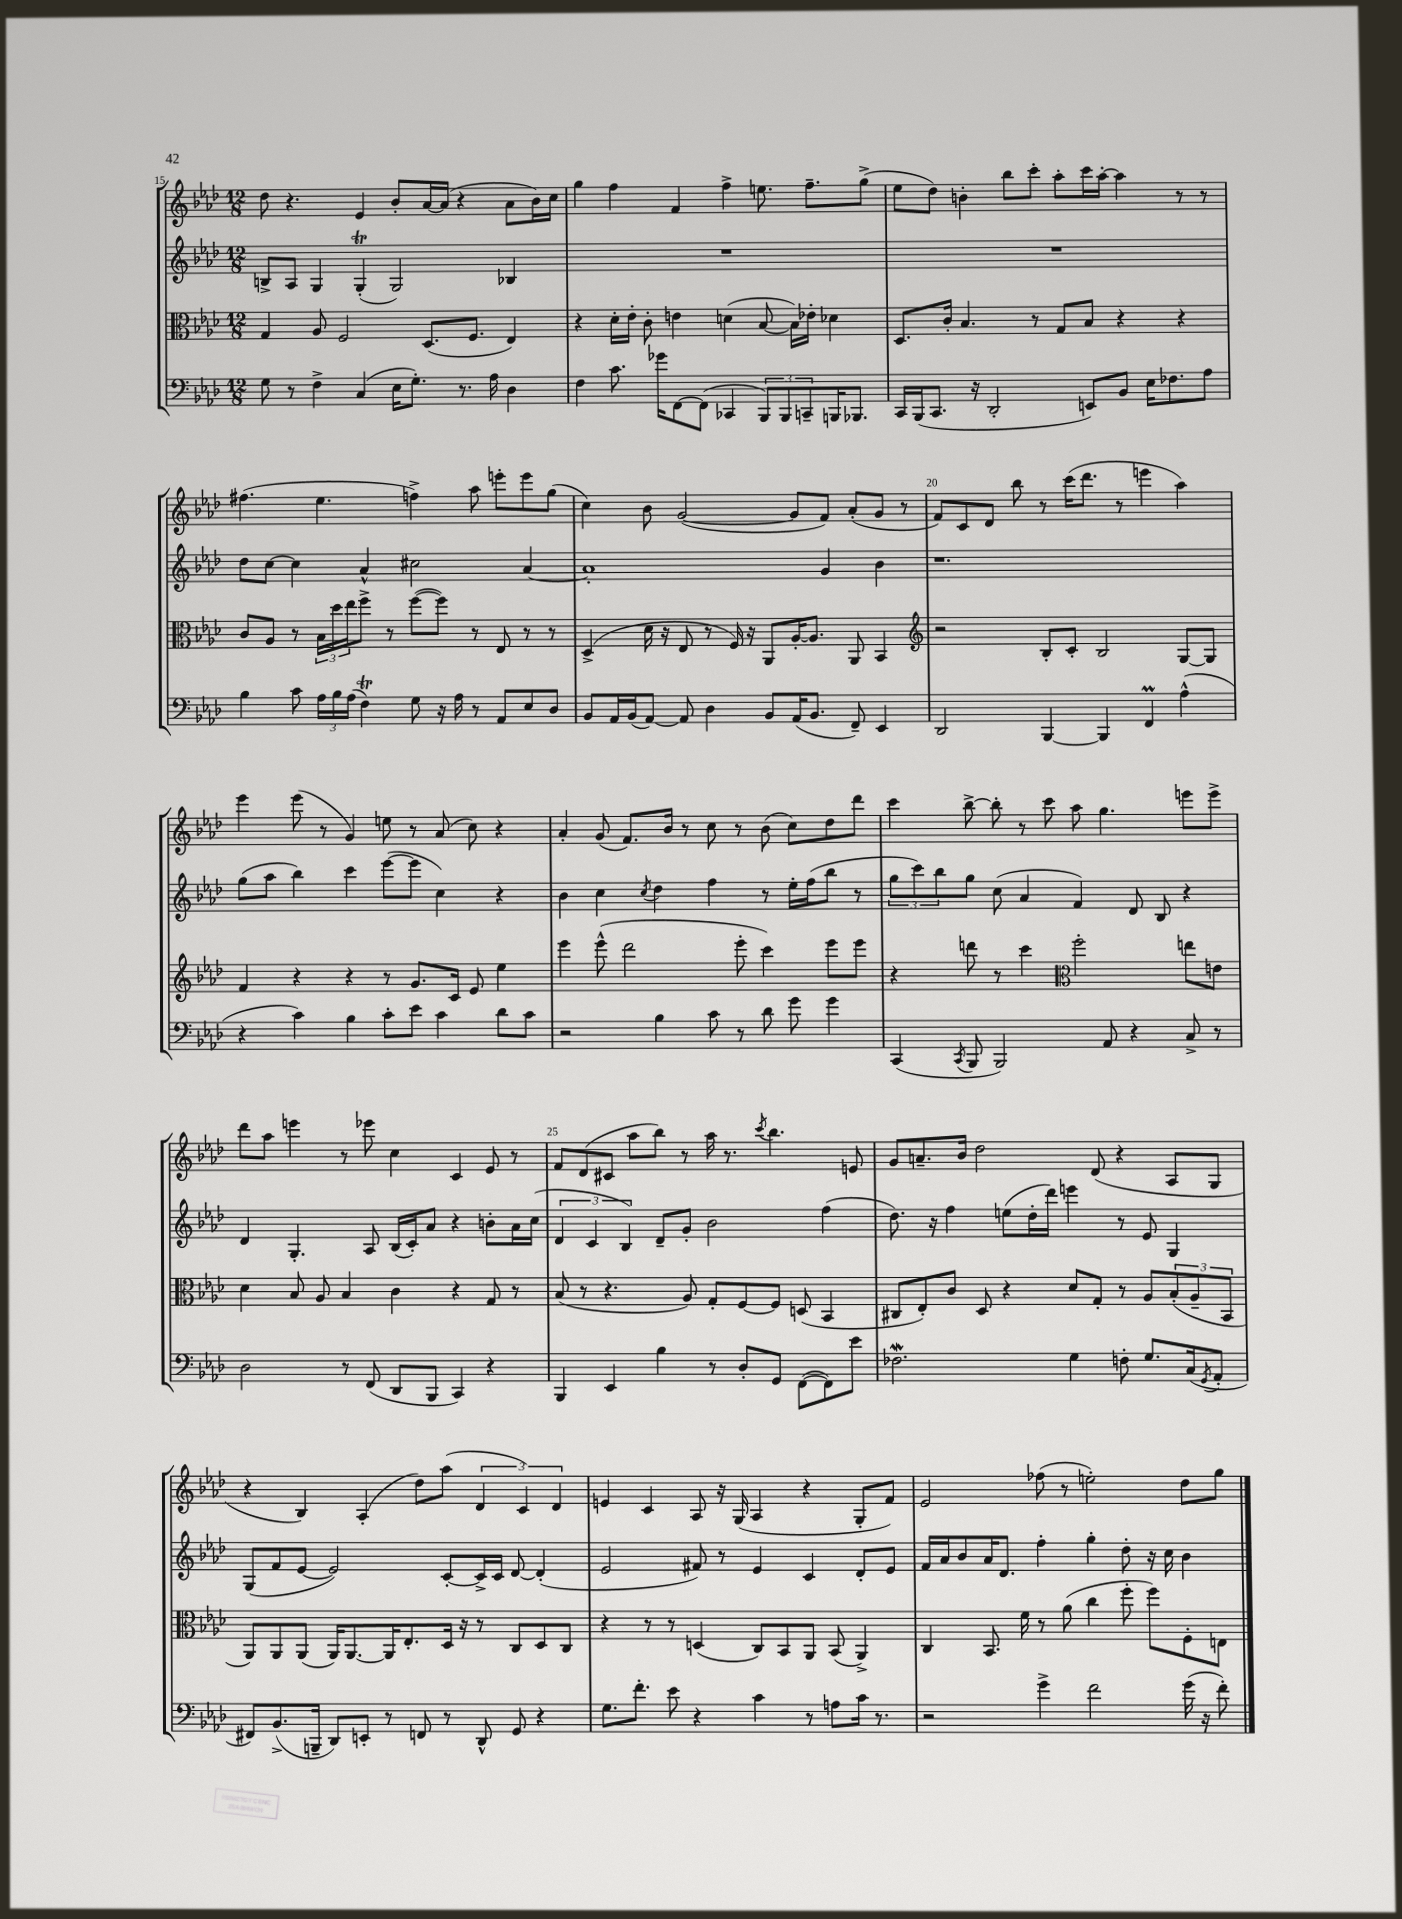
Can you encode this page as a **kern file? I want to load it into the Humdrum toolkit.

**kern	**kern	**kern	**kern
*staff4	*staff3	*staff2	*staff1
*clefF4	*clefC3	*clefG2	*clefG2
*k[b-e-a-d-]	*k[b-e-a-d-]	*k[b-e-a-d-]	*k[b-e-a-d-]
*M12/8	*M12/8	*M12/8	*M12/8
8G	4G	8B^	8dd-
8r	.	8A-	4.r
4F^	8A-	4G	.
.	2F	.	.
(4C	.	(4G'	4e-
16E-	.	2G)	8b-'
8.G')	.	.	.
.	(8.D-	.	[16a-
.	.	.	(16a-]
8.r	.	.	4r
.	8.F	.	.
16A-	.	.	.
4D-	4E-)	4B-	8a-
.	.	.	16b-)
.	.	.	16cc
=	=	=	=
4F	4r	1.r	4gg
8.c	16d-'	.	4ff
.	16e-'	.	.
.	8c'	.	.
16g-	.	.	.
[8FF	4e	.	4f
(8FF]	.	.	.
4CC-	(4d	.	4ff^
12BBB-)	[8B-	.	8.ee
12BBB-	.	.	.
.	16B-])	.	.
12CC~	.	.	.
.	16e-'	.	8.ff~
16BBB	4d-	.	.
8.BBB-	.	.	.
.	.	.	(8gg^
=	=	=	=
16CC	8.D-	1.r	8ee-
(16BBB-	.	.	.
8.CC	.	.	8dd-)
.	16c'	.	.
.	4.B-	.	4b'
16r	.	.	.
2DD-'	.	.	.
.	.	.	8bb-
.	8r	.	8ccc'
.	8G	.	8aa-'
8EE)	8B-	.	16ccc
.	.	.	[16aa-'
8BB-	4r	.	4aa-]
16E-	.	.	.
8.F-	.	.	.
.	4r	.	8r
8A-	.	.	8r
=	=	=	=
4B-	8c	8dd-	(4.ff#
.	8A-	[8cc	.
8c	8r	4cc]	.
24A-	24B-	.	4.ee-
24B-	24dd-	.	.
(24A-	24ee-	.	.
4F)	8ff^	4a-^^	.
.	8r	.	.
8G	([8ff	2cc#	4ff^)
16r	8ff])	.	.
16A-	.	.	.
8r	8r	.	8aa-
8AA-	8E-	.	8eee'
8E-	8r	[4a-	8eee
8D-	8r	.	(8gg
=	=	=	=
8BB-	(4D-^	1a-']	4cc)
16AA-	.	.	.
(16BB-	.	.	.
[8AA-)	16d-	.	8b-
.	16r	.	.
8AA-]	8E-	.	([2g
4D-	8r	.	.
.	16F)	.	.
.	16r	.	.
8BB-	8AA-	.	.
(16AA-	[16A-'	.	8g]
8.BB-	8.A-]	.	.
.	.	4g	8f)
8FF~)	8AA-	.	(8a-'
4EE-	4BB-	4b-	8g
.	.	.	8r
=	=	=	=
*	*clefG2	*	*
2DD-	2r	1.r	8f)
.	.	.	8c
.	.	.	8d-
.	.	.	8bb-
[4BBB-	8B-'	.	8r
.	8c'	.	(16ccc
.	.	.	8.ddd-
4BBB-]	2B-	.	.
.	.	.	8r
4FF	.	.	4eee
(4A-^^	[8G	.	4aa-)
.	8G]	.	.
=	=	=	=
4r	4f	(8gg	4eee-
.	.	8aa-	.
4c)	4r	4bb-)	(8eee-
.	.	.	8r
4B-	4r	4ccc	4g)
8c'	8r	([8eee-	8ee
8e-	8.g	8eee-]	8r
4c	.	4cc)	(8a-
.	16c	.	.
.	8e-	.	8cc)
8d-	4ee-	4r	4r
8c	.	.	.
=	=	=	=
2r	4eee-	4b-	4a-'
.	(8eee-^^	4cc	(8g
.	2ddd-	.	8.f)
.	.	8qcc	.
4B-	.	4dd-	.
.	.	.	16b-
.	.	.	8r
8c	.	4ff	8cc
8r	8eee-'	.	8r
8d-	4ccc)	8r	(8b-
8g	.	16ee-'	8cc)
.	.	(16ff	.
4g	8eee-	8bb-	8dd-
.	8eee-	8r	8ddd-
=	=	=	=
(4CC	4r	12gg	4ccc
.	.	12ccc)	.
.	.	12bb-	.
8qCC	.	.	.
8BBB-	8ddd	8gg	[8bb-^
2BBB-)	8r	(8cc	8bb-']
.	4ccc	4a-	8r
.	.	.	8ccc
*	*clefC3	*	*
.	2ff'	4f)	8aa-
8AA-	.	.	4.gg
4r	.	8d-	.
.	.	8B-	.
8C^	8ee	4r	8eee
8r	8e	.	8eee^
=	=	=	=
2D-	4d-	4d-	8ddd-
.	.	.	8aa-
.	8B-	4.G'	4eee
.	8A-	.	.
8r	4B-	.	8r
(8FF	.	8A-	8eee-
8DD-	4c	(16B-	4cc
.	.	16c')	.
8BBB-	.	8a-	.
4CC)	4r	4r	4c
4r	8G	8b'	8e-
.	8r	16a-	8r
.	.	(16cc	.
=	=	=	=
4BBB-	(8B-	6d-	8f
.	8r	.	(8d-
.	.	6c	.
4EE-	4.r	.	8c#
.	.	6B-)	.
.	.	.	8aa-
4B-	.	8d-~	8bb-)
.	8A-)	8g'	8r
8r	8G'	2b-	16aa-
.	.	.	8.r
8D-'	[8F	.	.
.	.	.	8qccc
8GG	8F]	.	4.bb-
([8FF	(8D	.	.
8FF])	4BB-	(4ff	.
8e-	.	.	8e
=	=	=	=
2.F-	8C#	8.dd-)	8g
.	8E-')	.	8.a~
.	.	16r	.
.	8c	4ff	.
.	.	.	16b-
.	8D-	.	2dd-
.	4r	(8ee	.
.	.	16dd-'	.
.	.	16ddd-)	.
4G	8d-	4eee	.
.	8G'	.	(8d-
8F'	8r	8r	4r
8.G	8A-	8e-	.
.	(12B-'	4G	8A-
(16C	.	.	.
.	12A-~	.	.
8qGG	.	.	.
8AA-'	.	.	8G
.	12BB-	.	.
=	=	=	=
8FF#)	8AA-)	(8G	4r
(8.BB-^	8AA-	8f	.
.	(8AA-	[8e-	4B-)
16BBB~	.	.	.
8DD-)	16AA-)	2e-])	.
.	[8.AA-	.	.
8EE'	.	.	(4A-'
8r	16AA-]	.	.
.	8.E-'	.	.
8FF	.	.	8dd-)
8r	16D-	[8c'	(8aa-
.	16r	.	.
8DD-^^	8r	16c^]	6d-
.	.	16c	.
8GG	8C	[8d-	.
.	.	.	6c)
4r	8D-	(4d-']	.
.	.	.	6d-
.	8C	.	.
=	=	=	=
8.G	4r	2e-	4e
8.f'	.	.	.
.	8r	.	4c
8e-	8r	.	.
4r	(4D	8f#)	8A-
.	.	8r	16r
.	.	.	(16G
4c	8C)	4e-	4A-
.	8BB-	.	.
8r	8AA-	4c	4r
8A	(8BB-	.	.
16c	4AA-^)	8d-'	8G'
8.r	.	.	.
.	.	8e-	8f)
=	=	=	=
2r	4C	16f	2e-
.	.	16a-	.
.	.	8b-	.
.	8.BB-	16a-	.
.	.	8.d-	.
.	16f	.	.
4g^	8r	4ff'	(8ff-
.	(8a-	.	8r
2f	4cc	4gg'	2ee')
.	8ff'	8dd-'	.
.	8ff)	16r	.
.	.	16cc	.
(16g	8F'	4b-	8dd-
16r	.	.	.
8f')	8E	.	8gg
==	==	==	==
*-	*-	*-	*-
